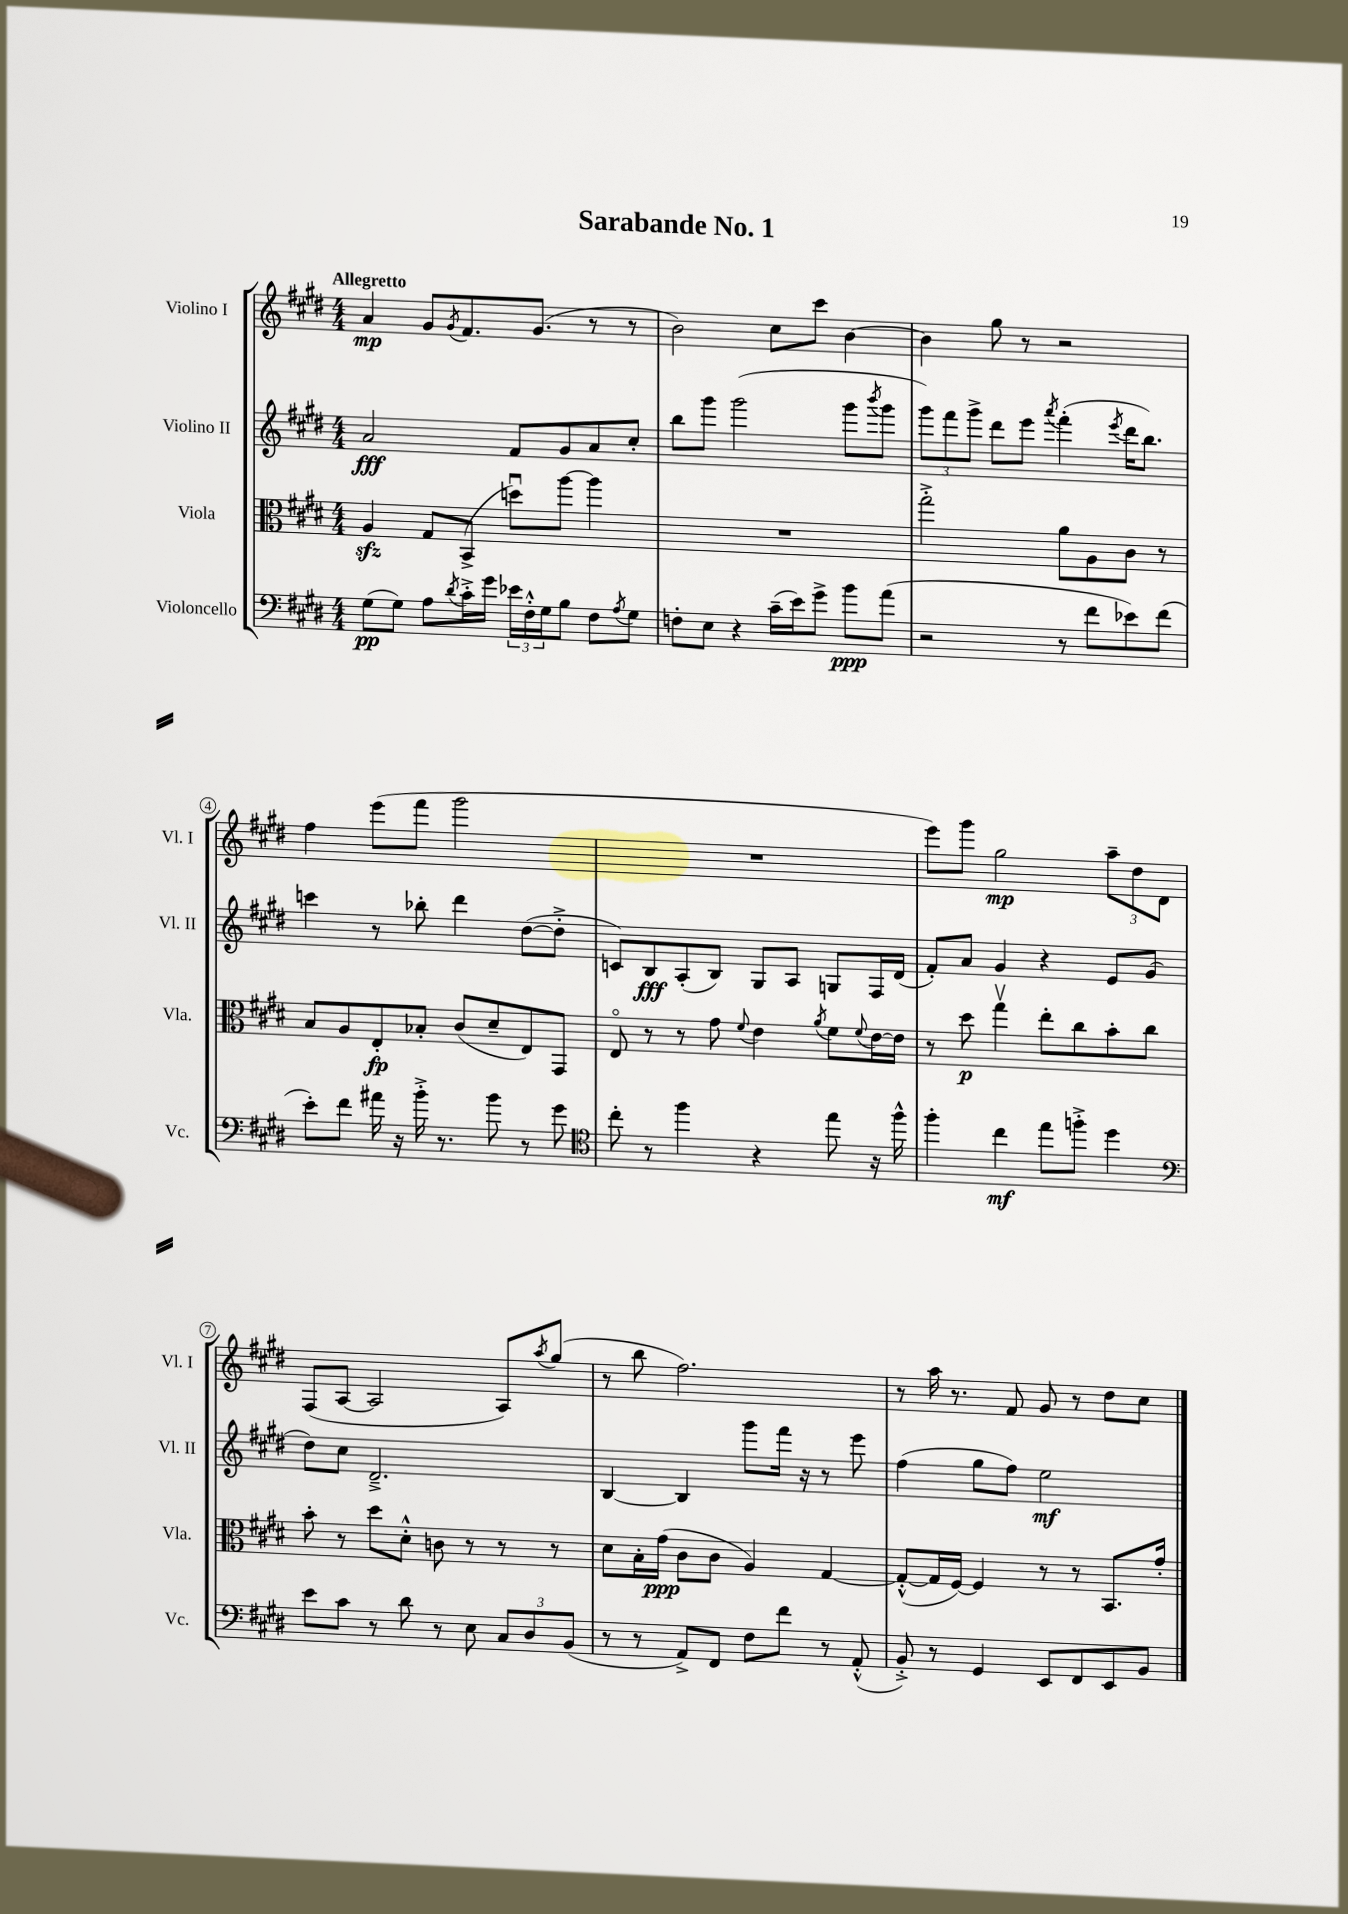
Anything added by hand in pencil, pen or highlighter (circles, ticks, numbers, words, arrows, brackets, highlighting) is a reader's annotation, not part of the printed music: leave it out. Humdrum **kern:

**kern	**kern	**kern	**kern
*staff4	*staff3	*staff2	*staff1
*clefF4	*clefC3	*clefG2	*clefG2
*k[f#c#g#d#]	*k[f#c#g#d#]	*k[f#c#g#d#]	*k[f#c#g#d#]
*M4/4	*M4/4	*M4/4	*M4/4
(8G#	4A	2a	4a
8G#)	.	.	.
8A	8G#	.	8g#
8qd#	.	.	8qg#
16c#'^	(8BB^	.	8.f#
16g#	.	.	.
24e-	8ddu)	8f#	.
24F#'^^	.	.	.
.	.	.	(8.g#
24G#	.	.	.
8B	[8aa	8g#	.
8F#	4aa]	8a	8r
8qA	.	.	.
8G#	.	8cc#'	8r
=	=	=	=
8F'	1r	8bb	2b)
8E	.	8ggg#	.
4r	.	(2ggg#	.
(16c#~	.	.	8cc#
16e)	.	.	.
8g#^	.	.	8ccc#
8b	.	8ggg#	[4b
.	.	8qbbb	.
(8a	.	8ggg#	.
=	=	=	=
2r	2gg#'^	12ggg#)	4b]
.	.	12fff#	.
.	.	12ggg#^	.
.	.	8ddd#	8gg#
.	.	8eee	8r
.	.	8qaaa	.
8r	8a	(4fff#'	2r
8f#	8A	.	.
.	.	8qeee	.
8e-)	8c#	16ddd#	.
.	.	8.bb)	.
(8f#	8r	.	.
=	=	=	=
8e')	8B	4ccc	4ff#
8f#	8A	.	.
16a#	8E'	8r	(8eee
16r	.	.	.
16b'^	8B-'	8bb-'	8fff#
8.r	.	.	.
.	(8c#	4ddd#	2ggg#
8b	8d#~	.	.
8r	8E)	([8dd#	.
8g#	8GG#	8dd#'^]	.
=	=	=	=
*clefC4	*	*	*
8cc#'	8Eo	8c)	1r
8r	8r	8B	.
4ff#	8r	(8A'	.
.	8g#	8B)	.
.	8qqf#	.	.
4r	4e	8G#	.
.	.	8A	.
.	8qa	.	.
8ee	8f#	8G	.
.	8qqf#	.	.
16r	[16e	16F#	.
16ff#^^	16e]	(16d#	.
=	=	=	=
4ff#'	8r	8f#')	8eee)
.	8dd#	8a	8ggg#
4cc#	4gg#v	4g#	2gg#
8ee	8ee'	4r	.
8ff'^	8cc#	.	.
4dd#	8b'	8e	12aa~
.	.	.	12dd#
.	8cc#	(8g#	.
.	.	.	12d#
=	=	=	=
*clefF4	*	*	*
8e	8b'	8dd#)	(8F#
8c#	8r	8cc#	[8A
8r	8dd#	2.d#~^	2A]
8d#	8d#'^^	.	.
8r	8c	.	.
8E	8r	.	.
12C#	8r	.	8A)
12D#	.	.	.
.	.	.	8qaa
.	8r	.	(8gg#
(12BB	.	.	.
=	=	=	=
8r	8d#	[4B	8r
8r	16B'	.	8bb
.	(16g#	.	.
8AA^)	8c#	4B]	2.ff#)
8FF#	8c#	.	.
8F#	4A)	8ggg#	.
8f#	.	16fff#	.
.	.	16r	.
8r	[4G#	8r	.
(8AA'^^	.	8eee	.
=	=	=	=
8BB'^)	(8G#'^^_	(4ff#	8r
8r	16G#]	.	16aa
.	[16F#)	.	8.r
4GG#	4F#]	8gg#	.
.	.	8ff#)	8f#
8EE	8r	2ee	8g#
8FF#	8r	.	8r
8EE	8.BB	.	8dd#
8BB	.	.	8cc#
.	16g#'	.	.
==	==	==	==
*-	*-	*-	*-
